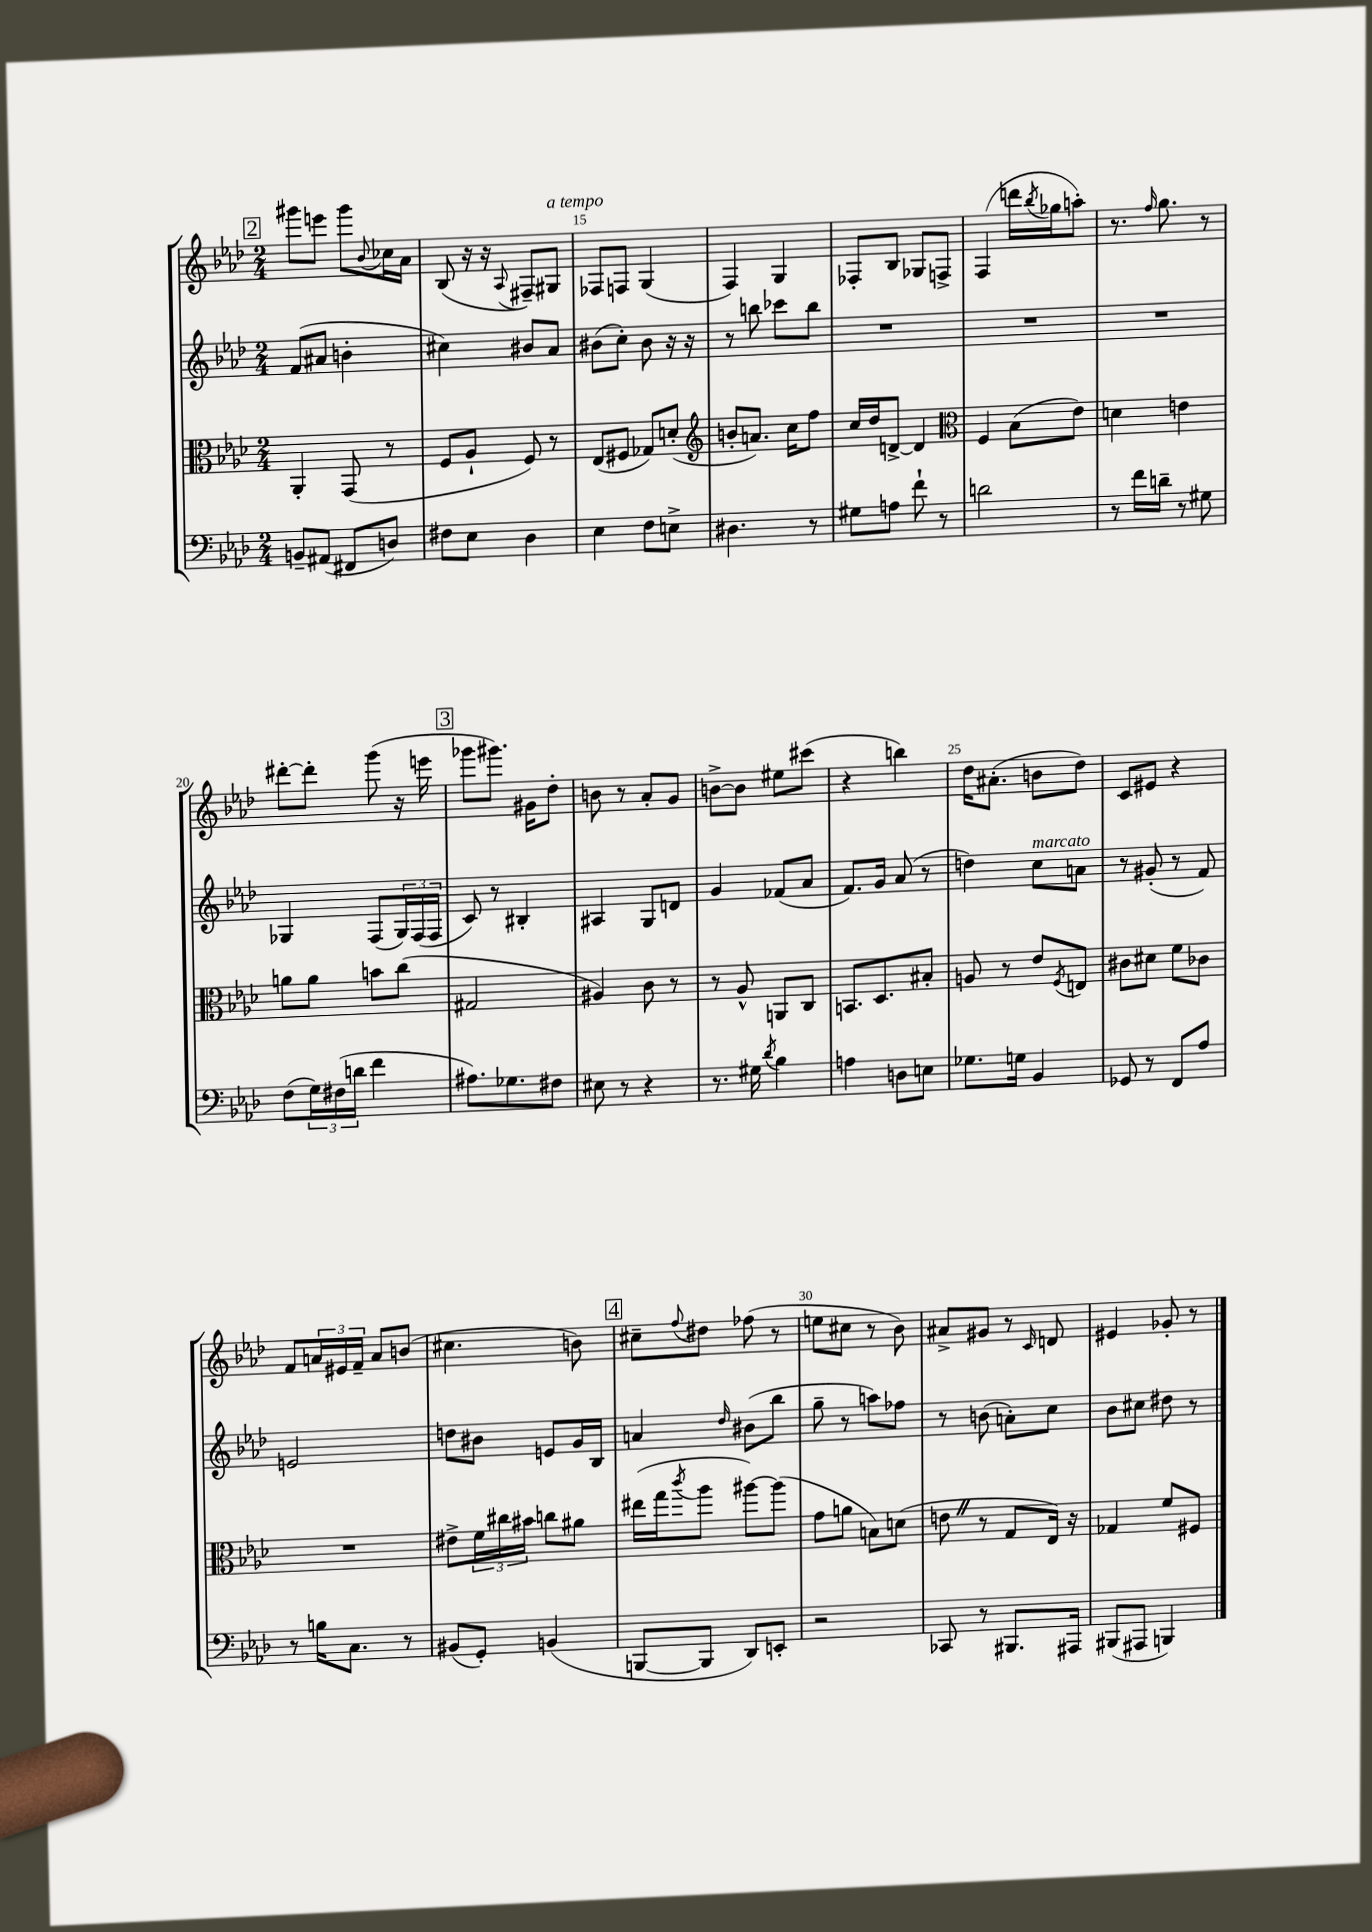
<<
\new StaffGroup <<
\new Staff = "s0" {
    \clef treble \key aes \major \numericTimeSignature \time 2/4
    \mark \markup { \box "2" } gis'''8 e'''8 gis'''8 \appoggiatura { bes'8 } ces''16 aes'16 |
    bes8( r16 r16 \appoggiatura { aes8 } fis8--) gis8^\markup { \italic "a tempo" } |
    fes8 f8 g4( |
    f4) g4 |
    fes8-. bes8 ges8 f8-> |
    f4( d'''16 \acciaccatura { bes''8 } ges''16 a''8-.) |
    r8. \grace { f''16 } g''8. r8 |
    dis'''8~-. dis'''8-. g'''8( r16 e'''16 |
    \mark \markup { \box "3" } ges'''8 gis'''8.) gis'16 des''8-. |
    b'8 r8 aes'8-. g'8 |
    b'8~-> b'8 eis''8 cis'''8( |
    r4 b''4) |
    des''16 ais'8.-.( b'8 des''8) |
    c'8 eis'8 r4 |
    f'8 \tuplet 3/2 { a'16 eis'16 f'16-- } a'8 b'8( |
    cis''4. b'8) |
    \mark \markup { \box "4" } cis''8-- \appoggiatura { f''8 } dis''8 fes''8( r8 |
    e''8 cis''8 r8 bes'8) |
    ais'8-> gis'8 r8 \grace { c'16 } d'8 |
    eis'4 ges'8-. r8 \bar "|." |
}
\new Staff = "s1" {
    \clef treble \key aes \major \numericTimeSignature \time 2/4
    \mark \markup { \box "2" } f'8( ais'8 b'4-. |
    cis''4) bis'8 aes'8 |
    bis'8( c''8-.) bis'8 r16 r16 |
    r8 b''8 ces'''8 b''8 |
    R2 |
    R2 |
    R2 |
    ges4 f8( \tuplet 3/2 { ges16) f16( f16 } |
    \mark \markup { \box "3" } c'8) r8 bis4-. |
    ais4 g8 d'8 |
    g'4 fes'8( aes'8 |
    f'8.) g'16 aes'8( r8 |
    d''4) c''8^\markup { \italic "marcato" } a'8 |
    r8 gis'8-.( r8 f'8) |
    e'2 |
    d''8 bis'8 e'8 g'16 bes16 |
    \mark \markup { \box "4" } a'4 \grace { des''16 } bis'8( bes''8 |
    g''8-- r8 a''8) fes''8 |
    r8 b'8( a'8-.) c''8 |
    bes'8 cis''8 dis''8 r8 \bar "|." |
}
\new Staff = "s2" {
    \clef alto \key aes \major \numericTimeSignature \time 2/4
    \mark \markup { \box "2" } aes,4-. g,8( r8 |
    f8 aes8-! f8) r8 |
    ees8( fis8 ges8) d'8-.( |
    \clef treble b'8-. a'8.) c''16 f''8 |
    c''16 des''16 d'8~-> d'4 |
    \clef alto f4 bes8( ees'8) |
    d'4 e'4 |
    a'8 a'8 b'8 c''8( |
    \mark \markup { \box "3" } gis2 |
    ais4) c'8 r8 |
    r8 aes8-^ a,8 c8 |
    b,8. des8. bis8-. |
    a8 r8 ees'8 \acciaccatura { f8 } e8 |
    cis'8 dis'8 f'8 ces'8 |
    R2 |
    eis'8-> \tuplet 3/2 { f'16 cis''16 bis'16 } c''8 ais'8 |
    \mark \markup { \box "4" } eis''16( g''16 \acciaccatura { c'''8 } aes''8 ais''8~) ais''8( |
    g'8 a'8 b8) d'8( |
    e'8 \once \override BreathingSign.text = \markup { \musicglyph "scripts.caesura.straight" } \breathe r8 g8 ees16) r16 |
    ges4 f'8 fis8 \bar "|." |
}
\new Staff = "s3" {
    \clef bass \key aes \major \numericTimeSignature \time 2/4
    \mark \markup { \box "2" } b,8-- ais,8( fis,8 d8) |
    fis8 ees8 des4 |
    ees4 f8 e8-> |
    dis4. r8 |
    gis8 a8 f'8-! r8 |
    d'2 |
    r8 f'16 d'16-- r8 gis8 |
    f8( \tuplet 3/2 { g16) fis16( d'16 } f'4 |
    \mark \markup { \box "3" } ais8.) ges8. fis8 |
    eis8 r8 r4 |
    r8. gis16 \acciaccatura { des'8 } bes4 |
    a4 d8 e8 |
    ges8. g16 bes,4 |
    ges,8 r8 f,8 aes8 |
    r8 b16 c8. r8 |
    bis,8( g,8-.) b,4( |
    \mark \markup { \box "4" } b,,8~ b,,8 des,8) e,8-. |
    r2 |
    ces,8 r8 bis,,8. ais,,16 |
    bis,,8( ais,,8 b,,4) \bar "|." |
}
>>
>>
\layout { \context { \Score currentBarNumber = #13 \override BarNumber.break-visibility = ##(#f #t #t) barNumberVisibility = #(every-nth-bar-number-visible 5) } }
